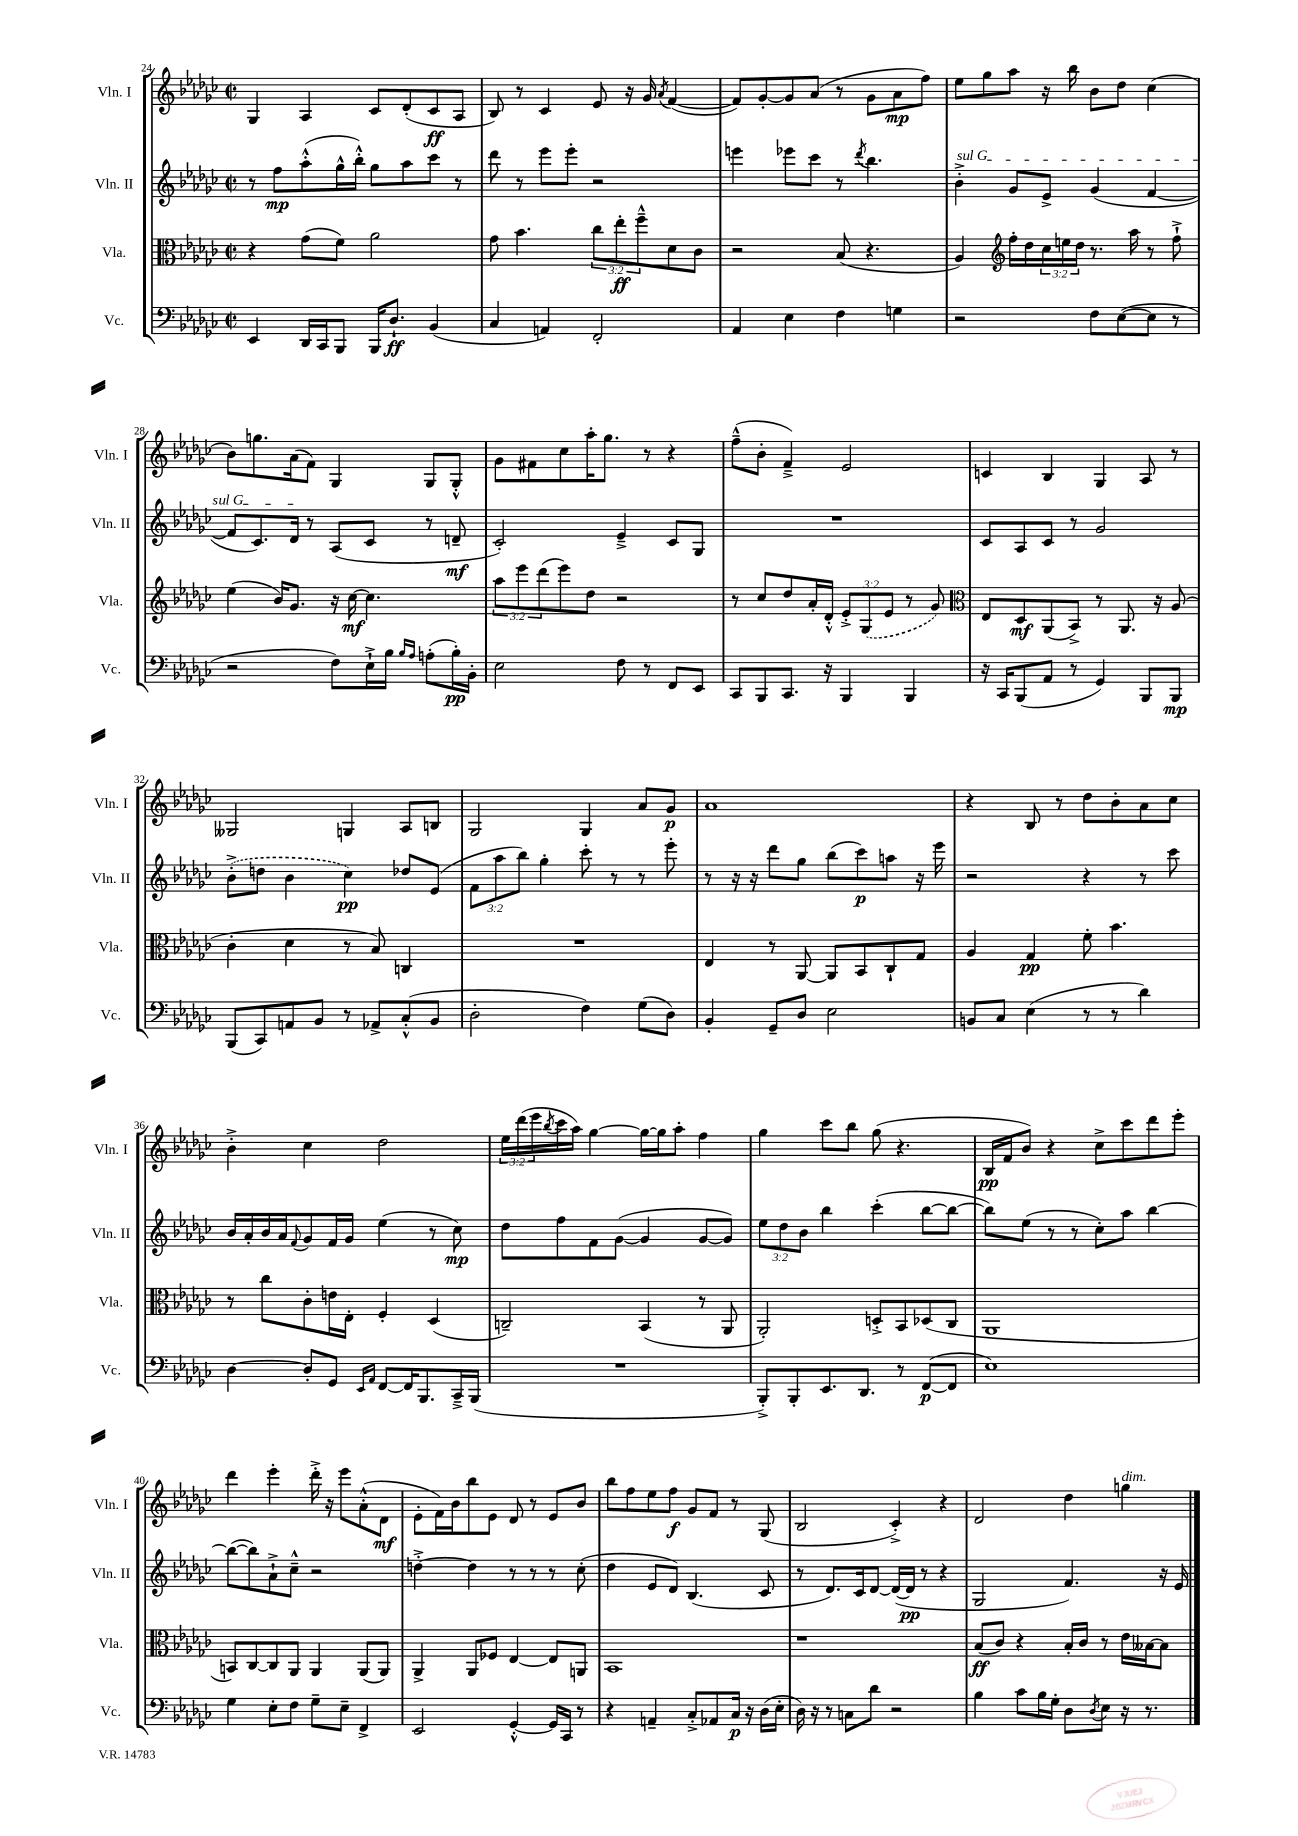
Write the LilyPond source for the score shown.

<<
\new StaffGroup <<
\new Staff = "s0" \with { instrumentName = "Vln. I" shortInstrumentName = "Vln. I" } {
    \clef treble \key ges \major \defaultTimeSignature \time 2/2 \override Staff.TupletNumber.text = #tuplet-number::calc-fraction-text
    ges4 aes4 ces'8 des'8-.( ces'8\ff aes8 |
    bes8) r8 ces'4 ees'8 r16 ges'16 \acciaccatura { aes'8 } f'4~( |
    f'8) ges'8~-. ges'8 aes'8( r8 ges'8 aes'8\mp f''8) |
    ees''8 ges''8 aes''8 r16 bes''16 bes'8 des''8 ces''4( |
    bes'8) g''8. aes'16( f'8) ges4 ges8 ges8-.-^ |
    ges'8 fis'8 ces''8 aes''16-. ges''8. r8 r4 |
    f''8---^( bes'8-. f'4--->) ees'2 |
    c'4 bes4 ges4 aes8 r8 |
    geses2 g4 aes8 b8 |
    ges2 ges4 aes'8 ges'8\p |
    aes'1 |
    r4 bes8 r8 des''8 bes'8-. aes'8 ces''8 |
    bes'4-.-> ces''4 des''2 |
    \tuplet 3/2 { ees''16 des'''16( ees'''16 } \acciaccatura { bes''8 } ces'''16 aes''16) ges''4~ ges''16~ ges''16 aes''8-. f''4 |
    ges''4 ces'''8 bes''8 ges''8( r4. |
    bes16\pp f'16 bes'8) r4 ces''8-> ces'''8 des'''8 ees'''8-. |
    des'''4 ees'''4-. des'''16-.-> r16 ees'''8 aes'8-.-^( des'8\mf |
    ees'8-. f'16) bes'16 bes''8 ees'8 des'8 r8 ees'8 bes'8 |
    bes''8 f''8 ees''8 f''8\f ges'8 f'8 r8 ges8( |
    bes2 ces'4-.->) r4 |
    des'2 des''4 g''4^\markup { \italic "dim." } \bar "|." |
}
\new Staff = "s1" \with { instrumentName = "Vln. II" shortInstrumentName = "Vln. II" } {
    \clef treble \key ges \major \defaultTimeSignature \time 2/2 \override Staff.TupletNumber.text = #tuplet-number::calc-fraction-text
    r8 f''8\mp aes''8-.-^( ges''16-^ bes''16-.-^) ges''8 aes''8 ces'''8 r8 |
    des'''8 r8 ees'''8 ees'''8-. r2 |
    e'''4 ees'''8 ces'''8 r8 \acciaccatura { des'''8 } bes''4. |
    \once \override TextSpanner.bound-details.left.text = \markup { \italic "sul G" } bes'4-.->\startTextSpan ges'8 ees'8-> ges'4( f'4~ |
    f'8 ces'8.) des'16\stopTextSpan r8 aes8( ces'8 r8 d'8--\mf |
    ces'2-.) ees'4---> ces'8 ges8 |
    R1 |
    ces'8 aes8 ces'8 r8 ges'2 |
    \once \slurDashed bes'8-.->( d''8 bes'4 ces''4\pp) des''8 ees'8( |
    \tuplet 3/2 { f'8 aes''8 bes''8) } ges''4-. ces'''8-. r8 r8 ees'''8-. |
    r8 r16 r16 des'''8 ges''8 bes''8( ces'''8\p) a''8 r16 ees'''16 |
    r2 r4 r8 ces'''8 |
    bes'16 aes'16-. bes'16 aes'16 \appoggiatura { f'8 } ges'8 f'16 ges'16 ees''4( r8 ces''8\mp) |
    des''8 f''8 f'8 ges'8~( ges'4 ges'8~ ges'8) |
    \tuplet 3/2 { ees''8 des''8 bes'8 } bes''4 ces'''4-.( bes''8~ bes''8~ |
    bes''8) ees''8( r8 r8 ces''8-.) aes''8 bes''4~ |
    bes''8~( bes''8) aes'8-!-> ces''8---^ r2 |
    d''4~-.-> d''4 r8 r8 r8 ces''8-.( |
    des''4 ees'8 des'8) bes4.( ces'8 |
    r8 des'8.) ces'16 des'8~ des'16~( des'16\pp r8 r4 |
    ges2 f'4.) r16 ees'16 \bar "|." |
}
\new Staff = "s2" \with { instrumentName = "Vla." shortInstrumentName = "Vla." } {
    \clef alto \key ges \major \defaultTimeSignature \time 2/2 \override Staff.TupletNumber.text = #tuplet-number::calc-fraction-text
    r4 ges'8( f'8) aes'2 |
    ges'8 bes'4. \tuplet 3/2 { ces''8 ees''8-.\ff f''8---^ } des'8 ces'8 |
    r2 bes8( r4. |
    aes4) \clef treble f''16-. des''16 \tuplet 3/2 { ces''16 e''16 des''16 } r8. aes''16 r8 f''8-!-> |
    ees''4( bes'16) ges'8. r16 ces''16~\mf ces''4. |
    \tuplet 3/2 { aes''8 ees'''8 des'''8( } ees'''8) des''8 r2 |
    r8 ces''8 des''8 aes'16-. des'16-.-^ \tuplet 3/2 { ees'8-.-> \once \slurDashed ges8( ees'8 } r8 ges'8) |
    \clef alto ees8 des8\mf aes,8( bes,8->) r8 aes,8. r16 aes8( |
    ces'4-. des'4 r8 bes8) c4 |
    R1 |
    ees4 r8 aes,8~ aes,8 bes,8 ces8-! ges8 |
    aes4 ges4\pp f'8-. bes'4. |
    r8 ces''8 ces'8-. e'16 ees16-. f4-. des4( |
    c2--) bes,4( r8 aes,8 |
    aes,2-.) d8-.-> bes,8 des8( ces8 |
    aes,1 |
    b,8) ces8~ ces8 aes,8 aes,4 aes,8( aes,8) |
    aes,4-> aes,8 fes8 ees4~ ees8 a,8 |
    bes,1 |
    r1 |
    bes8\ff( ces'8) r4 bes16-. ces'16 r8 ees'16 beses16~ beses8 \bar "|." |
}
\new Staff = "s3" \with { instrumentName = "Vc." shortInstrumentName = "Vc." } {
    \clef bass \key ges \major \defaultTimeSignature \time 2/2
    ees,4 des,16 ces,16 bes,,8 bes,,16 des8.-!\ff bes,4( |
    ces4 a,4) f,2-. |
    aes,4 ees4 f4 g4 |
    r2 f8 ees8~( ees8 r8 |
    r2 f8) ees16-!-> bes16 \grace { bes16 aes16 } a8-.( bes16-.\pp) bes,16-. |
    ees2 f8 r8 f,8 ees,8 |
    ces,8 bes,,8 ces,8. r16 bes,,4 bes,,4 |
    r16 ces,16 bes,,8( aes,8 r8 ges,4) bes,,8 bes,,8\mp |
    bes,,8( ces,8) a,8 bes,8 r8 aes,8-> ces8-.-^( bes,8 |
    des2-. f4) ges8( des8) |
    bes,4-. ges,8-- des8 ees2 |
    b,8 ces8 ees4( r8 r8 des'4) |
    des4~ des8-. ges,8 \grace { ees,16 aes,16 } f,8~ f,16 bes,,8. ces,16---> bes,,16( |
    R1 |
    bes,,8-.->) bes,,8-. ees,8. des,8. r8 f,8~\p( f,8 |
    ees1) |
    ges4 ees8-. f8 ges8-- ees8-- f,4-> |
    ees,2 ges,4~-.-^ ges,16 ces,16 r8 |
    r4 a,4-- ces8-.-> aes,8 ces16\p r16 des16( ees16-. |
    des16) r16 r8 c8 des'8 r2 |
    bes4 ces'8 bes16 ges16-. des8 \acciaccatura { des8 } ees8 r16 r8. \bar "|." |
}
>>
>>
\layout { \context { \Score currentBarNumber = #24 } }
